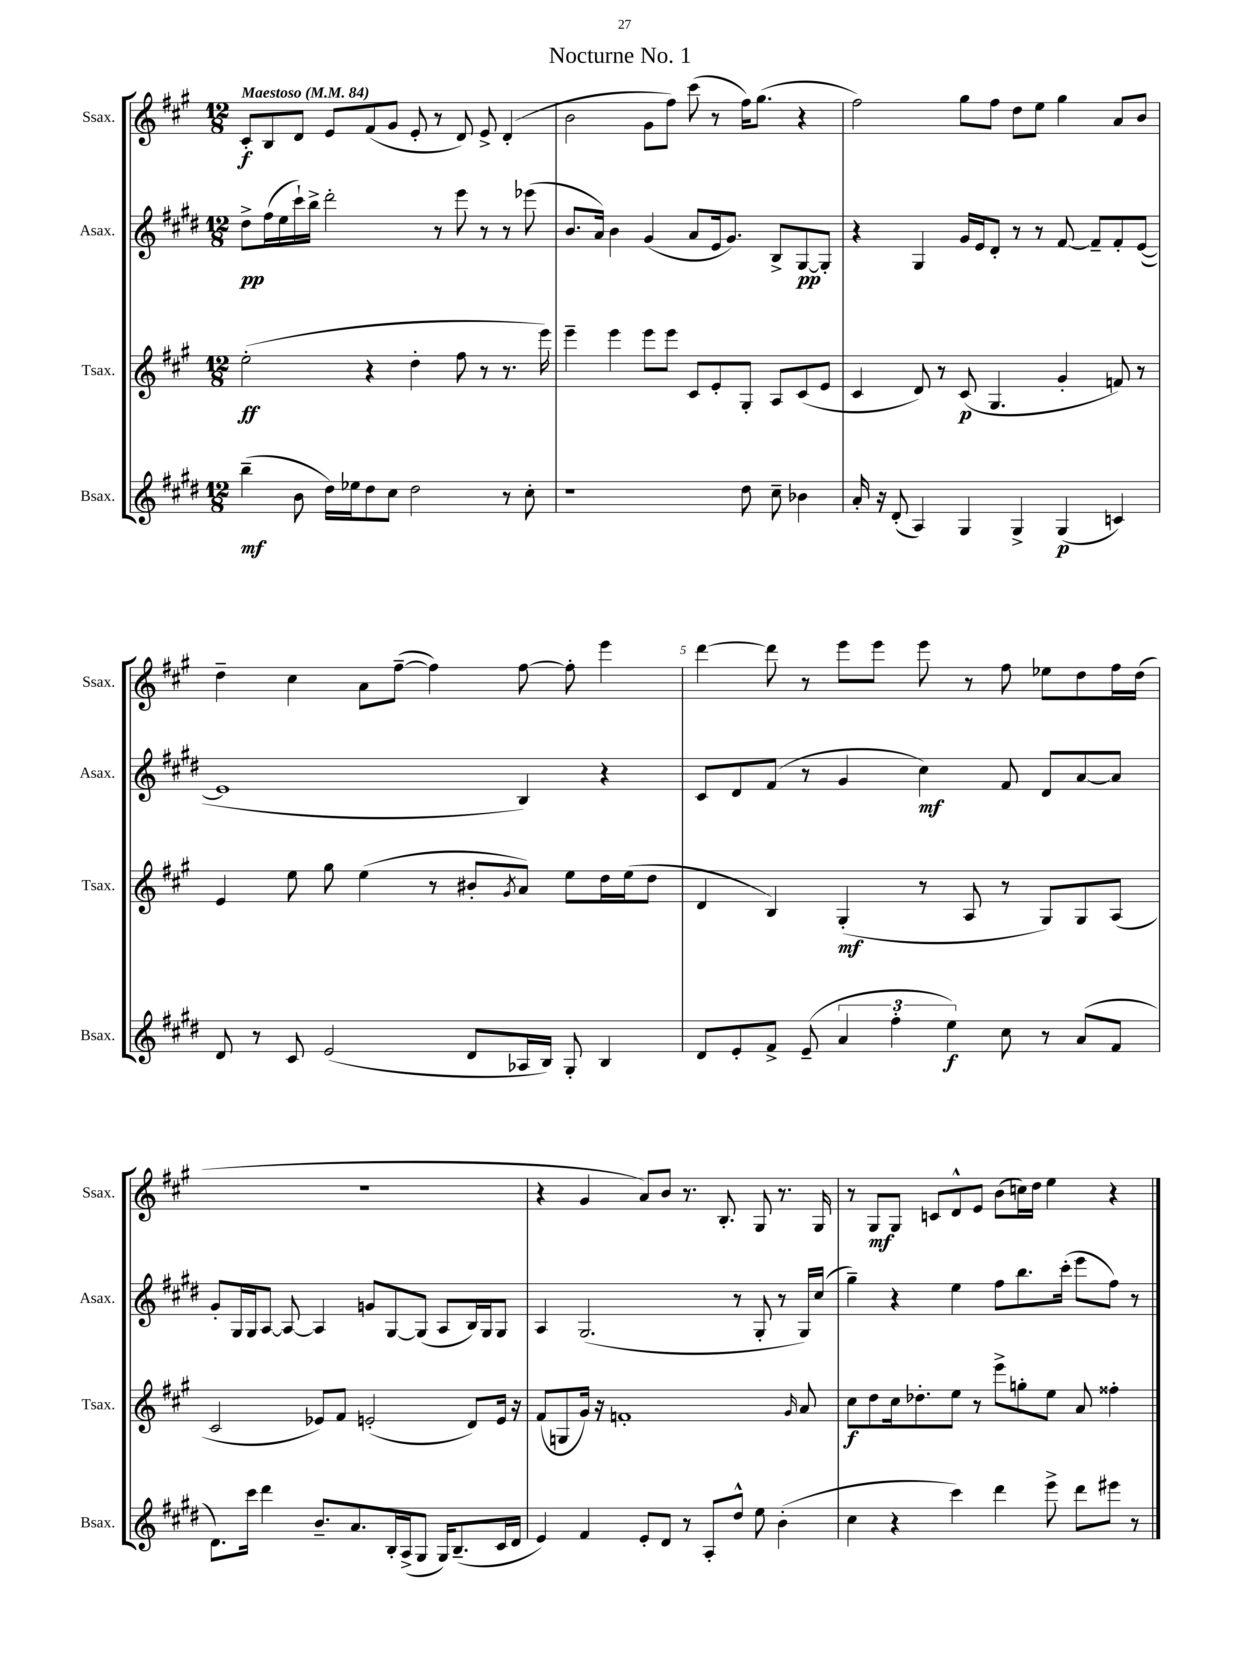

**kern	**kern	**kern	**kern
*staff4	*staff3	*staff2	*staff1
*clefG2	*clefG2	*clefG2	*clefG2
*k[f#c#g#d#]	*k[f#c#g#]	*k[f#c#g#d#]	*k[f#c#g#]
*M12/8	*M12/8	*M12/8	*M12/8
*MM84	*MM84	*MM84	*MM84
(4bb~\	(2ee'\	8dd#^\L	8c#'/L
.	.	(16ff#\L	8B/
.	.	16ee\	.
8b\	.	16ccc#`\)	8d/J
.	.	16bb^\JJ	.
16dd#\LL)	.	2ddd#'\	8e/L
16ee-\J	.	.	.
8dd#\	4r	.	(8f#/
8cc#\J	.	.	8g#/J
2dd#\	4dd'\	.	8e'/
.	.	8r	8r
.	8ff#\	8eee\	8d/)
.	8r	8r	8e^/
8r	8.r	8r	(4d'/
8cc#'\	.	(8eee-\	.
.	16eee\)	.	.
=	=	=	=
1r	4eee~\	8.b/L	2b\
.	.	16a/Jk)	.
.	4eee\	4b\	.
.	8eee\L	(4g#/	8g#\L
.	8eee\J	.	8ff#\J)
.	8c#/L	8a/L	(8ccc#\
.	8e'/	16e/k	8r
.	.	8.g#/J)	.
8dd#\	8G#'/J	.	16ff#\LK)
.	.	.	(8.gg#\J
8cc#~\	8A/L	8B^/L	.
4b-\	(8c#/	[8G#/	4r
.	8e/J	8G#'/]J	.
=	=	=	=
16a'/	4c#/	4r	2ff#\)
16r	.	.	.
(8d#'/	.	.	.
4A/)	8d/)	4G#/	.
.	8r	.	.
4G#/	(8c#/	16g#/LL	8gg#\L
.	.	16e/J	.
.	4.G#/	8d#'/J	8ff#\J
4G#^/	.	8r	8dd\L
.	.	8r	8ee\J
(4G#/	4g#'/	[8f#/	4gg#\
.	.	8f#~/]L	.
4c/)	8f/)	8f#'/	8a/L
.	8r	([8e/J	8b/J
=	=	=	=
8d#/	4e/	1e]	4dd~\
8r	.	.	.
8c#/	8ee\	.	4cc#\
(2e/	8gg#\	.	.
.	(4ee\	.	8a\L
.	.	.	([8ff#~\J
.	8r	.	4ff#\])
8d#/L	8b#'/L	.	.
.	8qg#/	.	.
16A-/L	8a/J)	4B/)	[8ff#\
16B/JJ)	.	.	.
8G#'/	8ee\L	.	8ff#'\]
4B/	16dd\L	4r	4eee\
.	(16ee\J	.	.
.	8dd\J	.	.
=	=	=	=
8d#/L	4d/	8c#/L	[4ddd\
8e'/	.	8d#/	.
8f#^/J	4B/)	(8f#/J	8ddd\]
(8e~/	.	8r	8r
6a/	(4G#'/	4g#/	8eee\L
.	.	.	8eee\J
6ff#'\	.	.	.
.	8r	4cc#\)	8eee\
6ee\)	.	.	.
.	8A/	.	8r
8cc#\	8r	8f#/	8ff#\
8r	8G#/L)	8d#/L	8ee-\L
(8a/L	8G#/	[8a/	8dd\
8f#/J	(8A/J	8a/]J	16ff#\L
.	.	.	(16dd\JJ
=	=	=	=
8.d#\L)	2c#/	8g#'/L	1.r
.	.	16G#/L	.
16ccc#\Jk	.	16G#/J	.
4ddd#\	.	[8A/J	.
.	.	8A/_	.
8.b~/L	8e-/L)	4A/]	.
.	8f#/J	.	.
8.a/	.	.	.
.	(2e'/	8g/L	.
16B'/L	.	[8G#/	.
(16A^/J	.	.	.
8G#/J	.	(8G#/]J	.
16G#/LK)	.	8A/L	.
(8.B~/	.	.	.
.	8d/L)	16B/L)	.
.	.	16G#/J	.
16c#/L	16e/Jk	8G#/J	.
16d#/JJ	16r	.	.
=	=	=	=
4e/)	(8f#/L	4A/	4r
.	8G/	.	.
4f#/	16g#/Jk)	(2.G#/	4g#/
.	16r	.	.
.	1f'	.	.
8e'/L	.	.	8a/L)
8d#/J	.	.	8b/J
8r	.	.	8.r
8A'/L	.	.	.
.	.	.	8.B'/
8dd#^^/J	.	8r	.
8ee\	.	8G#'/	8G#/
(4b'\	.	8r	8.r
.	16qqg#/	.	.
.	8a/	16G#/LL)	.
.	.	(16cc#/JJ	16G#/
=	=	=	=
4cc#\	8cc#\L	4gg#~\)	8r
.	8dd\	.	8G#/L
4r	16cc#\k	4r	8G#/J
.	8.dd-'\	.	.
.	.	.	8c/L
4ccc#\)	8ee\J	4ee\	8d^^/
.	8r	.	8e/J
4ddd#\	8eee^\L	8ff#\L	(8b\L
.	8gg'\	8.bb\	16cc\L)
.	.	.	16dd\JJ
8eee^\	8ee\J	.	4ee\
.	.	(16ccc#'\Jk	.
8ddd#\L	8a/	8eee\L	.
8eee#\J	4ff##'\	8ff#\J)	4r
8r	.	8r	.
==	==	==	==
*-	*-	*-	*-
